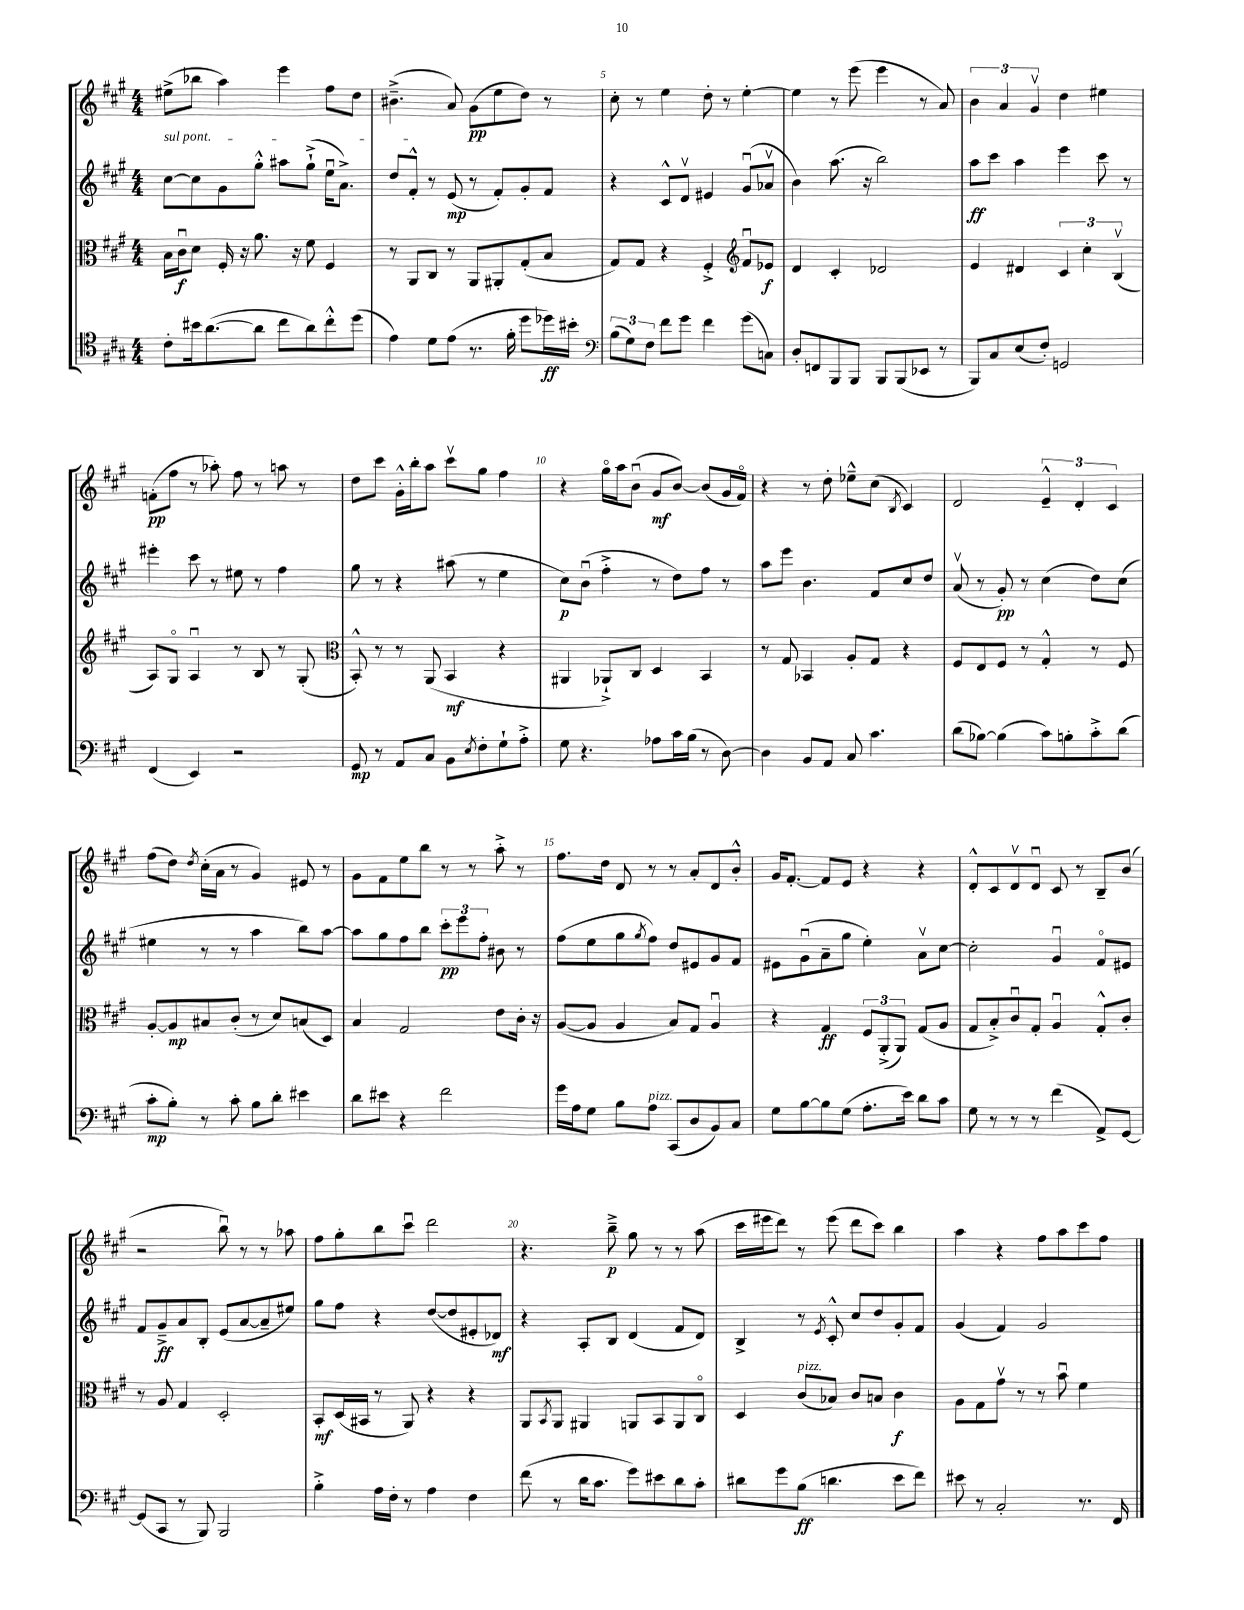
<<
\new StaffGroup <<
\new Staff = "s0" {
    \clef treble \key a \major \numericTimeSignature \time 4/4
    eis''8->( bes''8 a''4) e'''4 fis''8 d''8 |
    bis'4.--->( a'8) gis'8\pp( e''8 d''8) r8 |
    cis''8-. r8 e''4 d''8-. r8 e''4~-. |
    e''4 r8 e'''8( e'''4 r8 a'8) |
    \tuplet 3/2 { b'4 a'4 gis'4\upbow } d''4 eis''4 |
    f'8-.\pp( fis''8 r8 aes''8-.) fis''8 r8 a''8 r8 |
    d''8 cis'''8 gis'16-.-^ b''16-. a''8 cis'''8\upbow gis''8 fis''4 |
    r4 gis''16\flageolet a''16 b'8\downbow( gis'8\mf b'8~) b'8( gis'16 fis'16\flageolet) |
    r4 r8 d''8-. ees''8---^ cis''8( \acciaccatura { b8 } cis'4) |
    d'2 \tuplet 3/2 { e'4---^ d'4-. cis'4 } |
    fis''8( d''8) \acciaccatura { d''8 } cis''16-.( a'16 r8 gis'4) eis'8 r8 |
    gis'8 fis'8 e''8 b''8 r8 r8 a''8-.-> r8 |
    fis''8. d''16 d'8 r8 r8 a'8-. d'8 b'8-.-^ |
    gis'16 fis'8.~-. fis'8 e'8 r4 r4 |
    d'8-.-^ cis'8 d'8\upbow d'8\downbow cis'8 r8 b8-- b'8( |
    r2 b''8\downbow) r8 r8 aes''8 |
    fis''8 gis''8-. b''8 cis'''8\downbow d'''2 |
    r4. b''8--->\p gis''8 r8 r8 a''8( |
    cis'''16 eis'''16 d'''8) r8 eis'''8( d'''8 cis'''8) b''4 |
    a''4 r4 fis''8 a''8 cis'''8 fis''8 \bar "|." |
}
\new Staff = "s1" {
    \clef treble \key a \major \numericTimeSignature \time 4/4
    \once \override TextSpanner.bound-details.left.text = \markup { \italic "sul pont." } cis''8~\startTextSpan cis''8 gis'8 gis''8-.-^ ais''8 gis''8-!->( e''16\downbow a'8.->) |
    d''8 fis'8-.-^\stopTextSpan r8 e'8\mp( r8 fis'8-.) gis'8-. fis'8 |
    r4 cis'8-^ d'8\upbow eis'4 gis'8\downbow( aes'8\upbow |
    b'4) a''8.( r16 b''2) |
    a''8\ff cis'''8 a''4 e'''4 cis'''8 r8 |
    eis'''4-. cis'''8 r8 eis''8 r8 fis''4 |
    gis''8 r8 r4 ais''8( r8 e''4 |
    cis''8\p) b'8\downbow( fis''4-.-> r8 d''8) fis''8 r8 |
    a''8 e'''8 b'4. fis'8 cis''8 d''8 |
    a'8\upbow( r8 gis'8-.\pp) r8 cis''4( d''8) cis''8( |
    eis''4 r8 r8 a''4 b''8) a''8~ |
    a''8 gis''8 fis''8 b''8 \tuplet 3/2 { cis'''8-.\pp e'''8 fis''8-. } bis'8 r8 |
    fis''8( e''8 gis''8 \acciaccatura { gis''8 } fis''8) d''8 eis'8 gis'8 fis'8 |
    eis'8 gis'8\downbow( a'8-- gis''8 e''4-.) a'8\upbow cis''8~ |
    cis''2-. gis'4\downbow fis'8\flageolet eis'8 |
    fis'8 gis'8--->\ff a'8 b8-. e'8( a'8~ a'8-- eis''8) |
    gis''8 fis''8 r4 d''8~( d''8 eis'8-. des'8\mf) |
    r4 a8-. b8 d'4( fis'8 d'8) |
    b4-> r8 \acciaccatura { e'8 } cis'8-.-^ cis''8 d''8 gis'8-. fis'8 |
    gis'4( fis'4) gis'2 \bar "|." |
}
\new Staff = "s2" {
    \clef alto \key a \major \numericTimeSignature \time 4/4
    b16 cis'16\downbow\f d'8 fis16-. r16 a'8. r16 fis'8 fis4 |
    r8 a,8 cis8 r8 a,8 ais,8-. gis8-.( b8 |
    gis8) gis8 r4 fis4-.-> \clef treble fis'8\downbow ees'8\f |
    d'4 cis'4-. des'2 |
    e'4 dis'4 \tuplet 3/2 { cis'4 cis''4-. b4\upbow( } |
    a8) gis8\flageolet a4\downbow r8 b8 r8 gis8-.( |
    \clef alto b,8-.-^) r8 r8 a,8( b,4\mf r4 |
    ais,4 aes,8-!->) cis8 d4 b,4 |
    r8 gis8 bes,4 a8-. gis8 r4 |
    fis8 e8 fis8 r8 gis4-.-^ r8 fis8 |
    a8~-. a8\mp bis8 cis'8-.( r8 d'8) b8( d8) |
    b4 gis2 e'8 cis'16-. r16 |
    a8~( a8 a4 b8) gis8 a4\downbow |
    r4 gis4\ff \tuplet 3/2 { fis8 a,8-.->( a,8) } gis8( a8 |
    gis8 b8-.->) cis'8\downbow gis8-. a4\downbow gis8-.-^ cis'8-. |
    r8 a8 gis4 d2-. |
    b,8-.\mf d16( bis,16 r8 a,8) r4 r4 |
    a,8 \acciaccatura { b,8 } a,8 ais,4 a,8 b,8 a,8 cis8\flageolet |
    d4 cis'8^\markup { \italic "pizz." }( bes8) cis'8 b8 cis'4\f |
    a8 gis8 gis'8\upbow r8 r8 b'8\downbow fis'4 \bar "|." |
}
\new Staff = "s3" {
    \clef tenor \key a \major \numericTimeSignature \time 4/4
    cis'8-. bis'16 a'8.~( a'8 cis''8 a'8) cis''8-.-^ d''8( |
    e'4) d'8 e'8( r8. fis'16-. d''8 des''16\ff) bis'16-. |
    \clef bass \tuplet 3/2 { b8( gis8) fis8 } fis'8 gis'8 fis'4 gis'8( c8) |
    d8-. f,8 b,,8 b,,8 b,,8 b,,8( ees,8 r8 |
    b,,8) cis8 e8( fis8-.) g,2 |
    fis,4( e,4) r2 |
    gis,8\mp r8 a,8 cis8 b,8 \acciaccatura { e8 } fis8-. gis8-! a8-.-> |
    gis8 r4. aes8 cis'16 b16( r8 d8~) |
    d4 b,8 a,8 cis8 cis'4. |
    d'8( bes8~) bes4( cis'8) b8-. cis'8-.-> d'8( |
    cis'8-.\mp b8-.) r8 cis'8-. b8 d'8-. eis'4 |
    d'8 eis'8 r4 fis'2 |
    gis'16 a16 gis8 b8 a8^\markup { \italic "pizz." } cis,8( d8 b,8) cis8 |
    gis8 b8~ b8 gis8( a8.-. e'16) d'8 cis'8 |
    gis8 r8 r8 r8 fis'4( a,8->) gis,8~ |
    gis,8( cis,8 r8 b,,8) b,,2 |
    b4-.-> a16 fis16-. r8 a4 fis4 |
    fis'8( r8 d'16 cis'8. gis'8) eis'8 d'8 cis'8-. |
    dis'8 gis'8 b8\ff( d'4. e'8 fis'8) |
    eis'8 r8 cis2-. r8. fis,16 \bar "|." |
}
>>
>>
\layout { \context { \Score currentBarNumber = #3 \override BarNumber.break-visibility = ##(#f #t #t) barNumberVisibility = #(every-nth-bar-number-visible 5) } }
